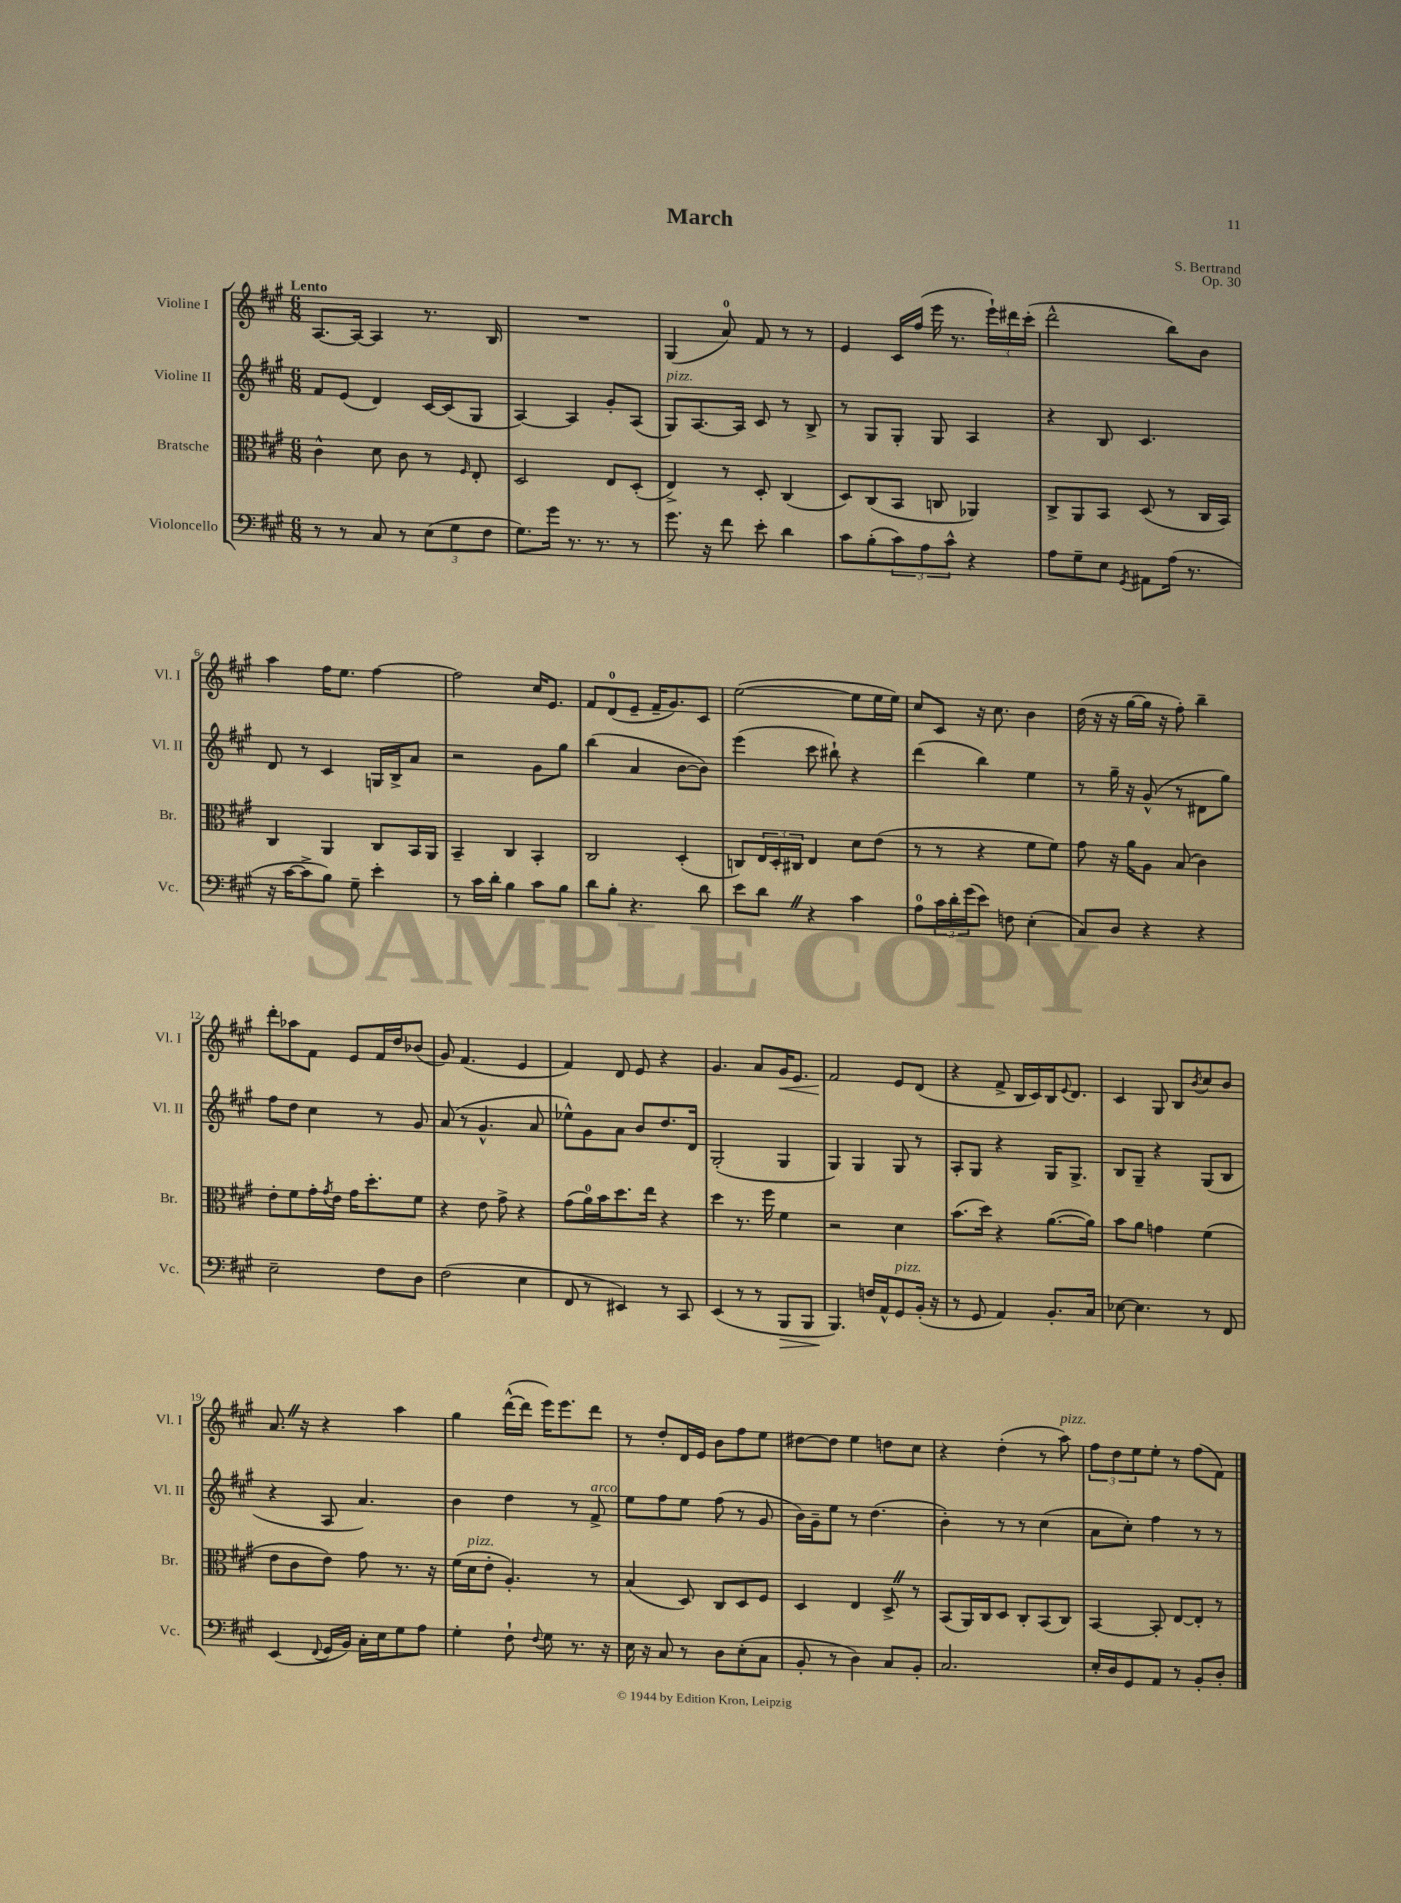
\header { title = "March" composer = "S. Bertrand" opus = "Op. 30" }
<<
\new StaffGroup <<
\new Staff = "s0" \with { instrumentName = "Violine I" shortInstrumentName = "Vl. I" } {
    \clef treble \key a \major \numericTimeSignature \time 6/8 \tempo "Lento"
    a8.~ a16~ a4 r8. b16 |
    R2. |
    gis4( a'8-0) fis'8 r8 r8 |
    e'4 cis'16 fis''16( e'''16 r8. \tuplet 3/2 { e'''16-!) dis'''16 cis'''16-.( } |
    d'''2-^ b''8) b'8 |
    a''4 fis''16 e''8. fis''4~ |
    fis''2 cis''16 e'8. |
    fis'8 d'8-0( e'8-- fis'16-- gis'8.) cis'8 |
    e''2~( e''8 e''16 e''16) |
    cis''8 cis'8 r16 cis''8. b'4 |
    d''16( r16 r16 gis''16~ gis''16 r16 fis''8-.) b''4-- |
    d'''8-. aes''8 fis'8 e'8 fis'16 d''16 bes'8( |
    gis'8) fis'4.( e'4 |
    fis'4) d'8 e'8 r4 |
    gis'4. a'8 gis'16\< e'8. |
    fis'2\! e'8 d'8( |
    r4 fis'8-> b16 cis'16) b16 \appoggiatura { e'8 } d'8. |
    cis'4 gis8 b8 \acciaccatura { b'8 } cis''8 b'8 |
    a'8. \once \override BreathingSign.text = \markup { \musicglyph "scripts.caesura.straight" } \breathe r16 r4 a''4 |
    gis''4 d'''16~-^( d'''16 e'''16) e'''8. d'''8 |
    r8 d''8-. d'16 e'16 b'8 fis''8 e''8 |
    dis''8~ dis''8 e''4 d''8 cis''8 |
    r4 d''4-.( r8 a''8^\markup { \italic "pizz." }) |
    \tuplet 3/2 { fis''8 d''8 e''8 } e''8-. r8 fis''8( fis'8) \bar "|." |
}
\new Staff = "s1" \with { instrumentName = "Violine II" shortInstrumentName = "Vl. II" } {
    \clef treble \key a \major \numericTimeSignature \time 6/8
    fis'8 e'8( d'4) cis'16~ cis'16( gis8 |
    a4~) a4 gis'8-. a8( |
    gis8^\markup { \italic "pizz." }) a8.~ a16 cis'8 r8 b8-> |
    r8 gis8 gis8-. gis8 a4 |
    r4 b8 cis'4. |
    d'8 r8 cis'4 g16 b16-> a'8 |
    r2 gis'8 gis''8 |
    b''4( a'4 b'8~ b'8) |
    e'''4( cis'''8 bis''8-!) r4 |
    d'''4( b''4) e''4 |
    r8 gis''16-- r16 gis'8-^( r8 dis'8 gis''8) |
    fis''8 d''8 cis''4 r8 gis'8 |
    a'8( r8 gis'4.-^ a'8 |
    ees''8-^) gis'8 a'8 b'8 d''8. d'16 |
    gis2-.( gis4 |
    gis4) gis4 gis8 r8 |
    a8-. gis8 r4 gis16 gis8.-> |
    b8 gis8-- r4 gis8( b8 |
    r4 a8 a'4.) |
    b'4 d''4 r8 fis'8->^\markup { \italic "arco" } |
    e''8 fis''8 e''8 fis''8( r8 gis'8 |
    b'16) gis'16-- e''8 r8 d''4.( |
    b'4-.) r8 r8 cis''4( |
    a'8 cis''8-.) fis''4 r8 r8 \bar "|." |
}
\new Staff = "s2" \with { instrumentName = "Bratsche" shortInstrumentName = "Br." } {
    \clef alto \key a \major \numericTimeSignature \time 6/8
    cis'4-^ d'8 cis'8 r8 \grace { fis16 } e8-. |
    d2 e8 d8-.( |
    e4->) r8 d8-. cis4( |
    d8) cis8( b,8 c8 aes,4) |
    cis8-> a,8 b,8 d8( r8 cis16 b,16) |
    cis4 a,4 cis8 b,16 a,16 |
    b,4-- cis4 b,4-. |
    cis2 d4-.( |
    c8) \tuplet 3/2 { e16 d16-. cis16 } e4 d'8 e'8( |
    r8 r8 r4 fis'8 fis'8) |
    gis'8 r16 a'16 a8 b8( cis'4) |
    e'8-. fis'8 gis'16-. \acciaccatura { gis'8 } e'16 gis'16 d''8.-. fis'8 |
    r4 e'8 gis'8-> r4 |
    gis'8( a'16-0) b'16 d''8. e''16 r4 |
    d''4 r8. fis''16 fis'4 |
    r2 d'4 |
    b'8.( d''16) r4 a'8.~( a'16) |
    b'8 a'8 g'4 fis'4( |
    e'8 cis'8 e'8) gis'8 r8. r16 |
    fis'16( d'16^\markup { \italic "pizz." } e'8-. a4.-.) r8 |
    b4( d8) cis8 d8 fis8 |
    d4 e4 d8-> \once \override BreathingSign.text = \markup { \musicglyph "scripts.caesura.straight" } \breathe r8 |
    b,8( a,16) cis16 d8 cis8-. b,8( cis8) |
    b,4~ b,8-. e8~ e8-. r8 \bar "|." |
}
\new Staff = "s3" \with { instrumentName = "Violoncello" shortInstrumentName = "Vc." } {
    \clef bass \key a \major \numericTimeSignature \time 6/8
    r8 r8 cis8 r8 \tuplet 3/2 { e8( gis8 fis8 } |
    gis8.) gis'16 r8. r8. r8 |
    gis'8. r16 fis'8 e'8-. d'4 |
    cis'8 b8-.( \tuplet 3/2 { cis'8) a8 cis'8-^ } r4 |
    a8 gis8-- e8 \acciaccatura { gis,8 } ais,8 a16( r8. |
    r16 cis'16~ cis'8-> b8) gis8-- e'4-. |
    r8 cis'16 d'16-. b4 cis'8 b8 |
    d'8 b8-. r4. d'8 |
    e'8 d'8 \once \override BreathingSign.text = \markup { \musicglyph "scripts.caesura.straight" } \breathe r4 cis'4 |
    a8-0 \tuplet 3/2 { cis'16 d'16-. gis'16( } e'8) f8 e4-.( |
    cis8) d8 r4 r4 |
    e2-- fis8 d8 |
    fis2( e4 |
    fis,8 r8 eis,4) r8 cis,8 |
    e,4( r8 r8 b,,8\> b,,8 |
    b,,4.\!) f16 a,16-^ gis,8^\markup { \italic "pizz." } b,16-.( r16 |
    r8 gis,8 a,4) b,8.-. cis16 |
    ees8~ ees4. r8 fis,8 |
    e,4( \appoggiatura { fis,8 } gis,16 b,16) cis16-. e16 gis8 a8 |
    gis4-. fis8-! \appoggiatura { fis8 } gis8 r8. r16 |
    e16 r16 cis8 r8 d8 e8-.( cis8 |
    b,8-. r8 d4) cis8 b,8-. |
    cis2. |
    e16-. d16 gis,8 a,8 r8 b,8-. d8-. \bar "|." |
}
>>
>>
